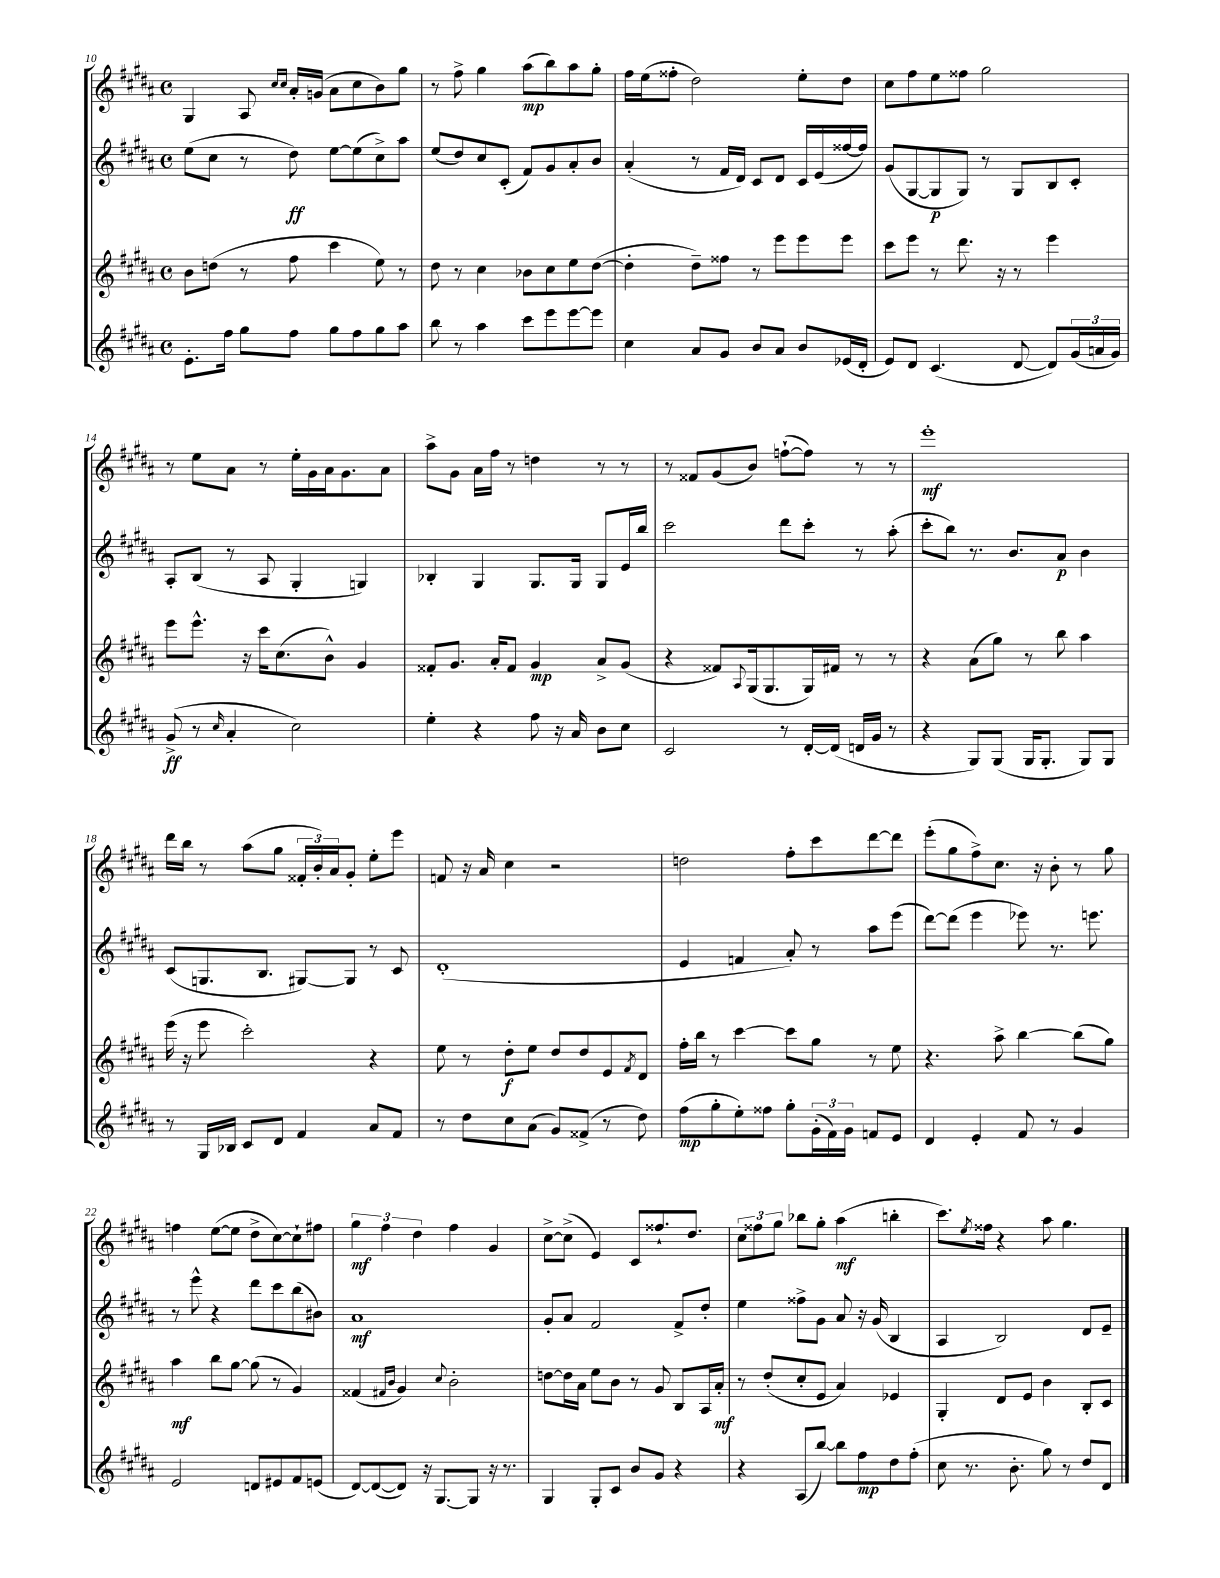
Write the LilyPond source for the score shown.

<<
\new StaffGroup <<
\new Staff = "s0" {
    \clef treble \key b \major \defaultTimeSignature \time 4/4
    gis4 ais8 \grace { cis''16 cis''16 } ais'16-. g'16( ais'8 cis''8 b'8) gis''8 |
    r8 fis''8-> gis''4 ais''8\mp( b''8) ais''8 gis''8-. |
    fis''16 e''16( fisis''8-. dis''2) e''8-. dis''8 |
    cis''8 fis''8 e''8 fisis''8 gis''2 |
    r8 e''8 ais'8 r8 e''16-. gis'16 ais'16 gis'8. ais'8 |
    ais''8-> gis'8 ais'16 fis''16 r8 d''4 r8 r8 |
    r8 fisis'8 gis'8( b'8) f''8~-!( f''8) r8 r8 |
    e'''1-.\mf |
    dis'''16 b''16 r8 ais''8( gis''8 \tuplet 3/2 { fisis'16-. b'16-.) ais'16 } gis'8-. e''8-. e'''8 |
    f'8 r16 ais'16 cis''4 r2 |
    d''2 fis''8-. cis'''8 dis'''8~ dis'''8 |
    e'''8-.( gis''8 fis''8->) cis''8. r16 b'8-. r8 gis''8 |
    f''4 e''8~( e''8 dis''8-> cis''8~) cis''8-! fis''8 |
    \tuplet 3/2 { gis''4\mf fis''4 dis''4 } fis''4 gis'4 |
    cis''8~-> cis''8->( e'4) cis'8 fisis''8.-! dis''8. |
    \tuplet 3/2 { cis''8 fisis''8 gis''8 } bes''8 gis''8-. ais''4\mf( b''4-. |
    cis'''8.) \acciaccatura { e''8 } fisis''16 r4 ais''8 gis''4. \bar "|." |
}
\new Staff = "s1" {
    \clef treble \key b \major \defaultTimeSignature \time 4/4
    e''8( cis''8 r8 dis''8\ff) e''8~ e''8( cis''8->) ais''8 |
    e''8( dis''8) cis''8 cis'8-.( fis'8) gis'8 ais'8-. b'8 |
    ais'4-.( r8 fis'16 dis'16) cis'8 dis'8 cis'16 e'16( fisis''16~ fisis''16) |
    gis'8( gis8~ gis8\p gis8) r8 gis8 b8 cis'8-. |
    ais8-. b8( r8 ais8 gis4-. g4) |
    bes4-. gis4 gis8. gis16 gis8 e'16 b''16 |
    cis'''2 dis'''8 cis'''8-. r8 ais''8-.( |
    cis'''8-. b''8) r8. b'8. ais'8\p b'4 |
    cis'8( g8. b8. gis8~) gis8 r8 cis'8 |
    dis'1-.( |
    e'4 f'4 ais'8-.) r8 ais''8 e'''8( |
    dis'''8~) dis'''8( e'''4 ees'''8) r8. e'''8. |
    r8 e'''8-^ r4 dis'''8 cis'''8 b''8( bis'8) |
    ais'1\mf |
    gis'8-. ais'8 fis'2 fis'8-> dis''8-. |
    e''4 fisis''8-> gis'8 ais'8 r16 gis'16( b4 |
    ais4 b2) dis'8 e'8-- \bar "|." |
}
\new Staff = "s2" {
    \clef treble \key b \major \defaultTimeSignature \time 4/4
    b'8 d''8( r8 fis''8 cis'''4 e''8) r8 |
    dis''8 r8 cis''4 bes'8 cis''8 e''8 dis''8~( |
    dis''4-. dis''8--) fisis''8 r8 e'''8 e'''8 e'''8 |
    cis'''8 e'''8 r8 dis'''8. r16 r8 e'''4 |
    e'''8 e'''8.-^ r16 cis'''16 cis''8.( b'8-^) gis'4 |
    fisis'8-. gis'8. ais'16-. fisis'8 gis'4\mp ais'8-> gis'8( |
    r4 fisis'8) \appoggiatura { ais8 } gis16( gis8. gis16) fis'16 r8 r8 |
    r4 ais'8( gis''8) r8 b''8 ais''4 |
    e'''16( r16 e'''8 cis'''2-.) r4 |
    e''8 r8 dis''8-.\f e''8 dis''8 dis''8 e'8 \acciaccatura { fis'8 } dis'8 |
    fis''16-. b''16 r8 cis'''4~ cis'''8 gis''8 r8 e''8 |
    r4. ais''8-> b''4~ b''8( gis''8) |
    ais''4\mf b''8 gis''8~ gis''8( r8 gis'4) |
    fisis'4( \grace { fis'16 b'16 } gis'4) \appoggiatura { cis''8 } b'2-. |
    d''8~ d''16 ais'16 e''8 b'8 r8 gis'8 b8 ais16 ais'16-.\mf |
    r8 dis''8-.( cis''8-. e'8 ais'4) ees'4 |
    gis4-. dis'8 e'8 b'4 b8-. cis'8 \bar "|." |
}
\new Staff = "s3" {
    \clef treble \key b \major \defaultTimeSignature \time 4/4
    e'8.-. fis''16 gis''8 fis''8 gis''8 fis''8 gis''8 ais''8 |
    b''8 r8 ais''4 cis'''8 e'''8 e'''8~ e'''8 |
    cis''4 ais'8 gis'8 b'8 ais'8 b'8 ees'16( dis'16-. |
    e'8) dis'8 cis'4.( dis'8~ dis'8) \tuplet 3/2 { gis'16( a'16 gis'16) } |
    gis'8->\ff( r8 \grace { cis''16 } ais'4-. cis''2) |
    e''4-. r4 fis''8 r16 ais'16 b'8 cis''8 |
    cis'2 r8 dis'16~-. dis'16( d'16 gis'16 r8 |
    r4 gis8) gis8( gis16 gis8.-. gis8) gis8 |
    r8 gis16 bes16 cis'8 dis'8 fis'4 ais'8 fis'8 |
    r8 dis''8 cis''8 ais'8( gis'8) fisis'8->( r8 dis''8) |
    fis''8\mp( gis''8-. e''8-.) fisis''8 gis''8-. \tuplet 3/2 { gis'16-.( fis'16) gis'16 } f'8 e'8 |
    dis'4 e'4-. fis'8 r8 gis'4 |
    e'2 d'8 eis'8 fis'8 e'8( |
    dis'8~) dis'8~( dis'8) r16 gis8.~ gis8 r16 r8. |
    gis4 gis8-. cis'8 b'8 gis'8 r4 |
    r4 ais8( b''8~) b''8 fis''8\mp dis''8 fis''8-.( |
    cis''8 r8. b'8.-. gis''8) r8 dis''8 dis'8 \bar "|." |
}
>>
>>
\layout { \context { \Score currentBarNumber = #10 } }
